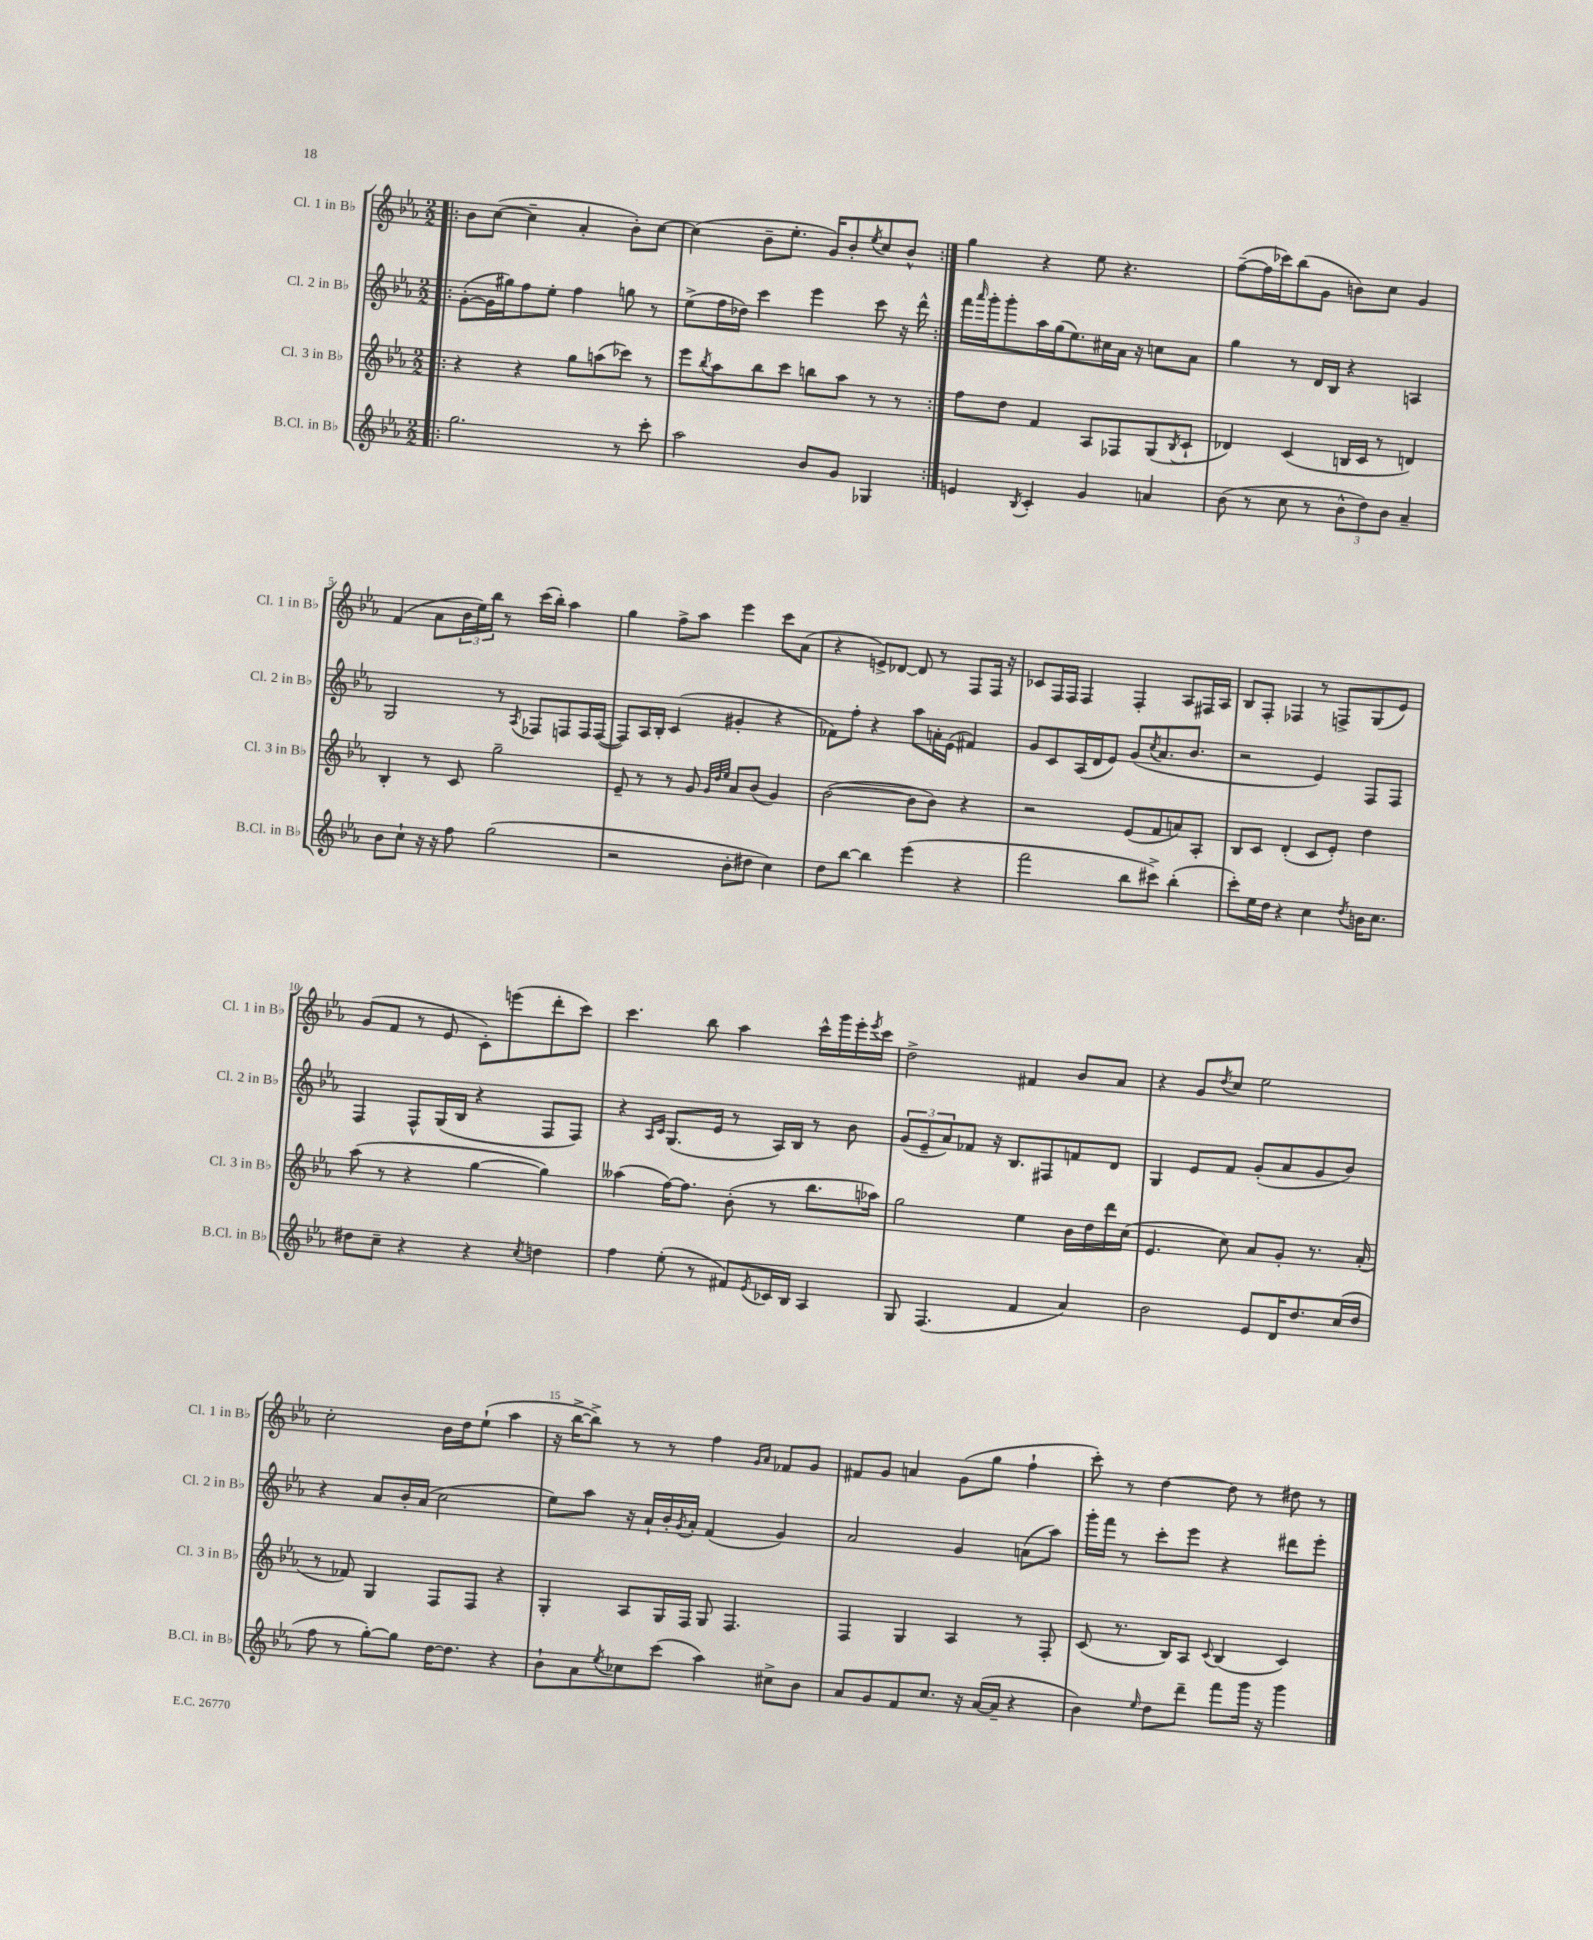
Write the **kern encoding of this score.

**kern	**kern	**kern	**kern
*part4	*part3	*part2	*part1
*staff4	*staff3	*staff2	*staff1
*I"B.Cl. in B♭	*I"Cl. 3 in B♭	*I"Cl. 2 in B♭	*I"Cl. 1 in B♭
*I'B.Cl. in B♭	*I'Cl. 3 in B♭	*I'Cl. 2 in B♭	*I'Cl. 1 in B♭
*clefG2	*clefG2	*clefG2	*clefG2
*k[b-e-a-]	*k[b-e-a-]	*k[b-e-a-]	*k[b-e-a-]
*M2/2	*M2/2	*M2/2	*M2/2
=1!|:	=1!|:	=1!|:	=1!|:
2.gg\	4r	([8g'\L	8b-\L
.	.	16g\L]	([8cc\J
.	.	16gg#X\J)	.
.	4r	8ff\	4cc~\]
.	.	8ee-'\J	.
.	8gg\L	4ff\	4a-'/
.	(8aan\	.	.
8r	8ccc-X\J)	8ggn\	8b-'\L)
8ccc'\	8r	8r	[8cc\J
=2	=2	=2	=2
2aa-\	8eee-\L	(8ee-^\L	(4cc\]
.	8qbb-/	.	.
.	8aa-\	16ff\L	.
.	.	16dd-X\JJ)	.
.	8bb-\	4ccc\	8b-~\L
.	8ccc\J	.	8.ee-'\J
8b-/L	8bbn\L	4eee-\	.
.	.	.	16g/KL)
8g/J	8aa-\J	.	8b-'/
.	.	.	8qee-/
4G-X/	8r	8ccc\	8cc/
.	8r	16r	8b-^^/J
.	.	16ddd^^\	.
=3:|!	=3:|!	=3:|!	=3:|!
4en/	8ff\L	16fff\LL	4gg\
.	.	16qqaaa-/	.
.	.	16ggg'\J	.
.	8dd\J	8ggg'\	.
8qB-/	.	.	.
4c'/	4f/	16aa-\L	4r
.	.	(16gg\J	.
.	.	8.ee-\)	.
4g/	8A-/L	.	8ee-\
.	.	16cc#X\L	.
.	8F-X/	16a-\JJ	4.r
.	.	16r	.
4an/	(8G/	8ccn\L	.
.	8qB-/	.	.
.	8c`/J	8a-\J	.
=4	=4	=4	=4
(8b-\	4d-X/)	4gg\	([8ff~\L
8r	.	.	16ff\L]
.	.	.	16ccc-X\J)
8cc\	(4c/	8r	(8bb-\
8r	.	16d/LL	8g\J
.	.	16B-/JJ	.
12b-^^\L	16Bn/LL	4r	8bn\L)
.	16c/JJ	.	.
12dd\)	.	.	.
.	8r	.	8cc\J
12b-\J	.	.	.
4a-~/	4dn/)	4An/	4g/
!!LO:LB:g=z
=5	=5	=5	=5
8b-\L	4B-'/	2G/	(4f/
8cc`\J	.	.	.
16r	8r	.	8a-\L
16r	.	.	.
8ff\	8c/	.	24b-\L
.	.	.	24ee-\)
.	.	.	24bb-\JJ
(2gg\	2gg~\	8r	8r
.	.	8qA-/	.
.	.	8F-X/L	(16ccc\LL
.	.	.	16bb-'\JJ)
.	.	8Fn/	4aa-\
.	.	16F/L	.
.	.	([16F/JJ	.
=6	=6	=6	=6
2r	8e-~/	8F/L])	4gg\
.	8r	16A-/L	.
.	.	16B-'/JJ	.
.	8r	(4c/	8ff^\L
.	8g/	.	8aa-\J
.	32qqg/LLL	.	.
.	32qqdd/	.	.
.	32qqee-/JJJ	.	.
8b-'\L	8a-/L	4g#X'/	4eee-\
8dd#X\J	(8b-/J	.	.
4cc\)	4g/)	4r	8ccc\L
.	.	.	(8a-\J
=7	=7	=7	=7
8dd\L	([2b-\	8f-X\L)	4r
[8bb-\J	.	8ff'\J	.
4bb-\]	.	4r	8en^/L)
.	.	.	[8d-X/J
(4eee-\	8b-\L]	8aa-\L	8d-/]
.	8b-\J)	16an'\L	8r
.	.	(16e-\JJ	.
4r	4r	4f#X/)	8F/L
.	.	.	16F/Jk
.	.	.	16r
=8	=8	=8	=8
2fff\	2r	8g/L	8c-X/L
.	.	8c/	16F/L
.	.	.	16F/JJ
.	.	(16A-/L	4F/
.	.	16d/J	.
.	.	8e-/J)	.
8bb-\L	(8e-/L	(8g/L	4F'/
.	.	8qcc/	.
8ccc#X^\J)	8f/	8.a-/	.
(4bb-'\	8an/)	.	8A-/L
.	.	8.b-/J	.
.	8A-'/J	.	16F#X/L
.	.	.	16A-/JJ
=9	=9	=9	=9
8ccc'\L)	8B-/L	2r	8B-/L
16ee-\L	8c/J	.	8F'/J
16dd\JJ	.	.	.
4r	(4d'/	.	4F-X/
4cc\	8c/L	4e-/)	8r
.	8e-'/J)	.	8Fn^/L
8qdd/	.	.	.
16bn\KL	4dd\	8F/L	(8G/
8.cc\J	.	.	.
.	.	8F/J	8e-/J)
!!LO:LB:g=z
=10	=10	=10	=10
8dd#X\L	(8aa-\	4F/	(8g/L
8cc~\J	8r	.	8f/J
4r	4r	8F^^/L	8r
.	.	(16G/L	8e-/
.	.	16B-/JJ	.
4r	[4gg\	4r	8c'\L)
.	.	.	(8eeen\
8qcc/	.	.	.
4ddn\	4gg\])	8F/L	8ddd'\
.	.	8F/J)	8ccc\J)
=11	=11	=11	=11
4ff\	(4aa--X\	4r	4.ccc\
.	.	16qqA-/LL	.
.	.	16qqc/JJ	.
(8ee-'\	[16ff\KL)	(8.G/L	.
.	8.ff\J]	.	.
8r	.	.	8bb-\
.	.	16e-/Jk	.
8f#X/L)	(8b-'\	8r	4aa-\
8qe-/	.	.	.
16c-X/L	8r	16A-/LL)	.
16B-/JJ	.	16B-/JJ	.
4A-/	8.bb-\L	8r	16ccc^^\LL
.	.	.	16ggg\
.	.	8b-\	16eee-'\
.	.	.	8qeee-/
.	16aa-X\Jk)	.	16ccc\JJ
=12	=12	=12	=12
8G/	2gg\	(12g/L	2dd^\
.	.	12e-~/	.
(4.F/	.	.	.
.	.	12a-/)	.
.	.	8f-X/J	.
.	.	16r	.
.	.	8.B-/L	.
4f/	4ee-\	.	4f#X/
.	.	8F#X/	.
4a-/)	16b-\LL	8fn/	8b-/L
.	16dd\	.	.
.	16ddd\	8d/J	8a-/J
.	(16cc\JJ	.	.
=13	=13	=13	=13
2b-\	4.e-/	4G/	4r
.	.	8e-/L	8g/L
.	.	.	8qdd/
.	8cc\)	8f/J	8cc/J
8e-/L	8a-/L	(8g'/L	2ee-\
16d/K	8g'/J	8a-/	.
8.dd/	.	.	.
.	8.r	8g/	.
(16cc/L	.	8b-/J)	.
16dd/JJ	(16a-'/	.	.
!!LO:LB:g=z
=14	=14	=14	=14
8ff\	8r	4r	2cc'\
8r	8f-X/)	.	.
[8gg'\L)	4G/	8a-/L	.
8gg\J]	.	16b-'/L	.
.	.	(16a-/JJ	.
[16dd\KL	8F/L	2cc\	16b-\LL
8.dd\J]	.	.	16dd\J
.	8F/J	.	(8ee-`\J
4r	4r	.	4aa-\
=15	=15	=15	=15
8b-`\L	4G'/	8ee-\L)	16r
.	.	.	[16bb-^\KL
8a-\	.	8aa-\J	8bb-^\J])
8qee-/	.	.	.
8cc-X\	8A-/L	16r	8r
.	.	16a-`/LL	.
(8ccc\J	16G/L	16b-'/	8r
.	.	8qg/	.
.	16F/JJ	16a-'/JJ	.
4aa-\)	8G/	(4f/	4ff\
.	4.F/	.	.
.	.	.	16qqg/LL
.	.	.	16qqa-/JJ
8cc#X^\L	.	4g/)	8f-X/L
8b-\J	.	.	8g/J
=16	=16	=16	=16
8a-/L	4F/	2a-/	8f#X/L
8g/	.	.	8g/J
8f/	4G/	.	4an/
8.cc/J	.	.	.
.	4A-/	4g/	(8g\L
16r	.	.	.
([16a-/LL	.	.	8gg\J
16a-~/JJ]	.	.	.
4r	8r	(8an\L	4ff`\
.	8F'/	8aa-\J)	.
=17	=17	=17	=17
4b-\)	(8c/	16ggg'\LL	8ccc'\)
.	.	16fff\JJ	.
.	8.r	8r	8r
16qqee-/	.	.	.
8dd\L	.	8ccc'\L	[4dd\
.	16B-/KL)	.	.
8ddd~\J	8A-/J	8eee-\J	.
.	8qqc/	.	.
8fff\L	(4B-/	4r	8dd\]
16ggg\Jk	.	.	8r
16r	.	.	.
4ggg\	4c/)	8ddd#X\L	8dd#X\
.	.	8eee-'\J	8r
==	==	==	==
*-	*-	*-	*-
